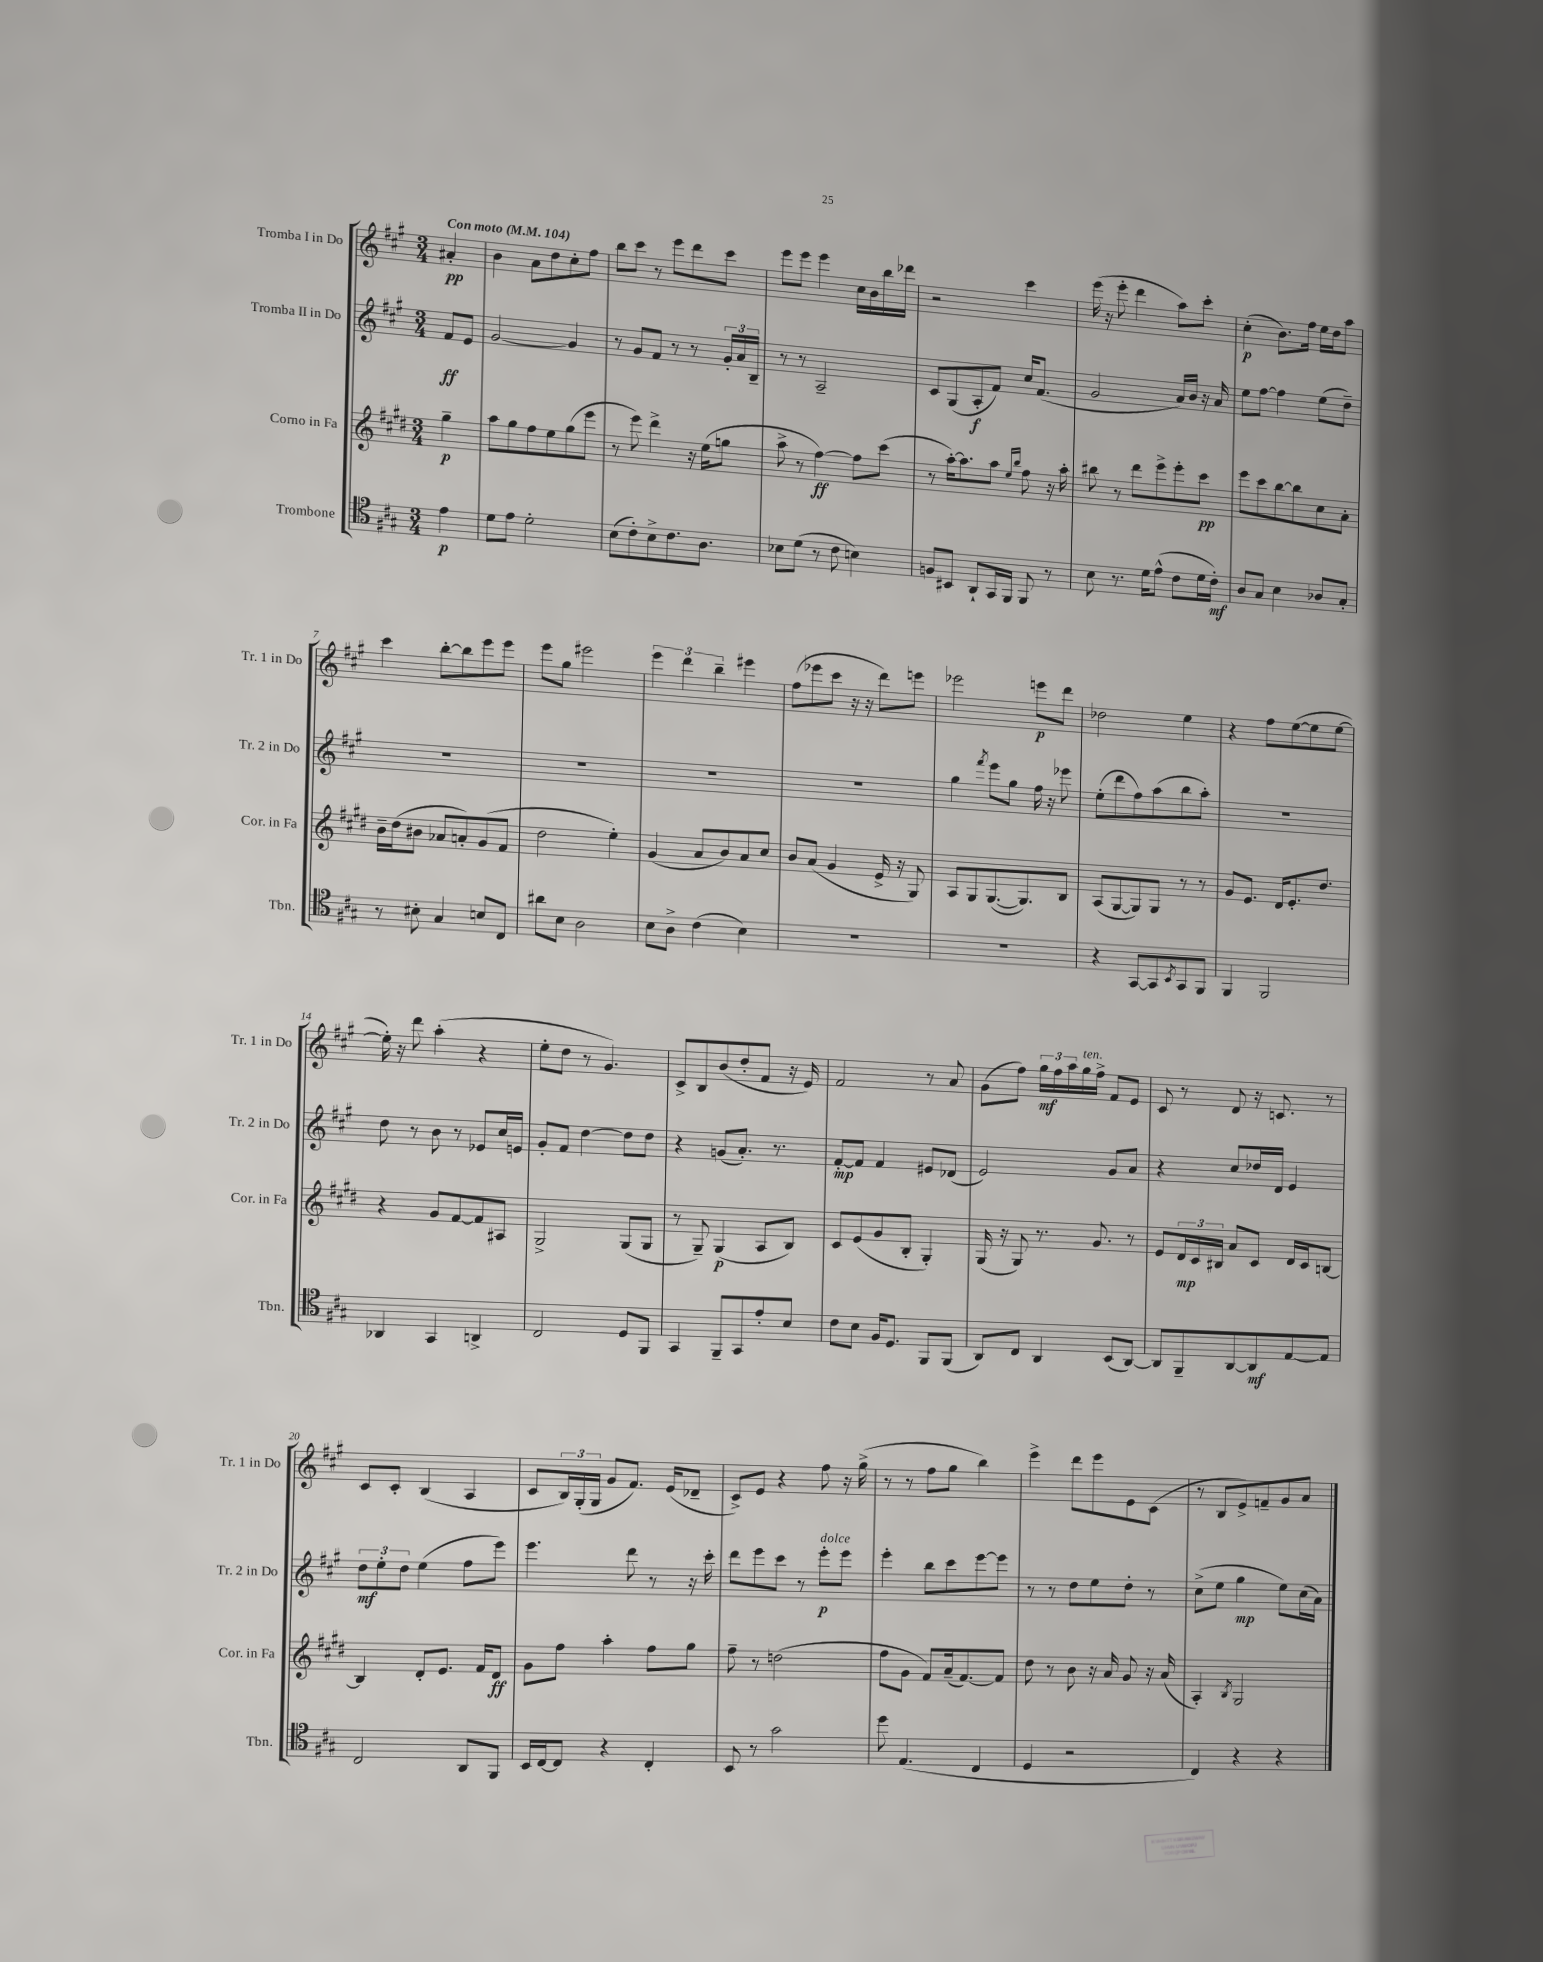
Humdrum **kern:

**kern	**dynam	**kern	**dynam	**kern	**dynam	**kern	**dynam
*part4	*part4	*part3	*part3	*part2	*part2	*part1	*part1
*staff4	*staff4	*staff3	*staff3	*staff2	*staff2	*staff1	*staff1
*I"Trombone	*	*I"Corno in Fa	*	*I"Tromba II in Do	*	*I"Tromba I in Do	*
*I'Tbn.	*	*I'Cor. in Fa	*	*I'Tr. 2 in Do	*	*I'Tr. 1 in Do	*
*clefC4	*	*clefG2	*	*clefG2	*	*clefG2	*
*k[f#c#g#]	*	*k[f#c#g#d#]	*	*k[f#c#g#]	*	*k[f#c#g#]	*
*M3/4	*	*M3/4	*	*M3/4	*	*M3/4	*
*MM104	*	*MM104	*	*MM104	*	*MM104	*
=	=	=	=	=	=	=	=
!	!	!	!	!	!	!LO:TX:a:B:t=Con moto	!
4e\	p	4gg#~\	p	8f#/L	ff	4a#X'/	pp
.	.	.	.	8e/J	.	.	.
=1	=1	=1	=1	=1	=1	=1	=1
8d\L	.	8aa\L	.	[2g#/	.	4b\	.
8e\J	.	8gg#\	.	.	.	.	.
2d'\	.	8ff#\	.	.	.	8a\L	.
.	.	8ee\	.	.	.	8dd\	.
.	.	(8gg#\	.	4g#/]	.	8cc#'\	.
.	.	8eee\J	.	.	.	8ff#\J	.
=2	=2	=2	=2	=2	=2	=2	=2
(8B\L	.	8r	.	8r	.	8bb\L	.
8c#'\)	.	8eee\)	.	8g#/L	.	8ccc#\J	.
8B^\	.	4ddd#^\	.	8f#/J	.	8r	.
8.c#\	.	.	.	8r	.	8eee\L	.
.	.	16r	.	8r	.	8ddd\	.
8.A\J	.	(16ee\KL	.	.	.	.	.
.	.	8ggn\J	.	24g#'/LL	.	8ccc#\J	.
.	.	.	.	24a/	.	.	.
.	.	.	.	24B~/JJ	.	.	.
=3	=3	=3	=3	=3	=3	=3	=3
8B-X\L	.	8aa^\	.	8r	.	8eee\L	.
(8d\J	.	8r	.	8r	.	8eee\J	.
8r	.	[4ff#\)	ff	2A~/	.	4eee\	.
8c#\	.	.	.	.	.	.	.
4Bn\)	.	8ff#\L]	.	.	.	16cc#\LL	.
.	.	.	.	.	.	16b\	.
.	.	(8ccc#\J	.	.	.	16bb\	.
.	.	.	.	.	.	16ddd-X\JJ	.
=4	=4	=4	=4	=4	=4	=4	=4
8Fn/L	.	8r	.	8c#/L	.	2r	.
8BB#X/J	.	[16aa'\KL)	.	(8G#/	.	.	.
.	.	8.aa\]	.	.	.	.	.
8AA`/L	.	.	.	8A'/	f	.	.
16GG#/L	.	8aa\J	.	8f#/J)	.	.	.
16FF#/JJ	.	.	.	.	.	.	.
.	.	16qqee/LL	.	.	.	.	.
.	.	16qqbb/JJ	.	.	.	.	.
8FF#/	.	8ff#\	.	16cc#/KL	.	4ccc#\	.
.	.	.	.	(8.f#/J	.	.	.
8r	.	16r	.	.	.	.	.
.	.	16aa'\	.	.	.	.	.
=5	=5	=5	=5	=5	=5	=5	=5
8B\	.	8bb#X\	.	2g#/	.	(16eee\	.
.	.	.	.	.	.	16r	.
8.r	.	8r	.	.	.	8eee'\	.
.	.	8ddd#\L	.	.	.	4ddd\	.
16d\KL	.	.	.	.	.	.	.
(8e^^\J	.	8eee^\	.	.	.	.	.
8c#\L	.	8eee'\	.	16a/LL)	.	8aa\L)	.
.	.	.	.	16b/JJ	.	.	.
16d\L	.	8ccc#\J	pp	16r	.	8ccc#'\J	.
16c#'\JJ)	mf	.	.	16a/	.	.	.
=6	=6	=6	=6	=6	=6	=6	=6
8A/L	.	8eee\L	.	8ee\L	.	(4cc#'\	p
8G#/J	.	8ccc#\	.	[8ff#\J	.	.	.
4B\	.	[8bb\	.	4ff#\]	.	8.b\L)	.
.	.	8bb\]	.	.	.	.	.
.	.	.	.	.	.	16ff#\Jk	.
8A-X/L	.	8cc#\	.	(8ee\L	.	16ee\LL	.
.	.	.	.	.	.	16dd\J	.
8G#'/J	.	8a'\J	.	8dd~\J)	.	8aa\J	.
!!LO:LB:g=z
=7	=7	=7	=7	=7	=7	=7	=7
8r	.	16b~\LL	.	2.r	.	4ccc#\	.
.	.	(16dd#\J	.	.	.	.	.
8B#X'\	.	8b#X\J	.	.	.	.	.
4G#/	.	8a-X/L	.	.	.	[8bb'\L	.
.	.	8an'/)	.	.	.	8bb\]	.
8Bn/L	.	(8g#/	.	.	.	8eee\	.
8C#/J	.	8f#/J	.	.	.	8eee\J	.
=8	=8	=8	=8	=8	=8	=8	=8
8a#X\L	.	2dd#\	.	2.r	.	8eee\L	.
8B\J	.	.	.	.	.	8gg#\J	.
2A\	.	.	.	.	.	2eee#X\	.
.	.	4ee'\)	.	.	.	.	.
=9	=9	=9	=9	=9	=9	=9	=9
8B\L	.	(4g#/	.	2.r	.	6eee\	.
8A^\J	.	.	.	.	.	.	.
.	.	.	.	.	.	6ddd\	.
(4c#\	.	8a/L	.	.	.	.	.
.	.	.	.	.	.	6bb~\	.
.	.	8b/)	.	.	.	.	.
4B\)	.	8a/	.	.	.	4eee#X\	.
.	.	8cc#/J	.	.	.	.	.
=10	=10	=10	=10	=10	=10	=10	=10
2.r	.	8b/L	.	2.r	.	(8ff#\L	.
.	.	(8a/J	.	.	.	8eee-X\	.
.	.	4g#/	.	.	.	8ccc#\J	.
.	.	.	.	.	.	16r	.
.	.	.	.	.	.	16r	.
.	.	16e^/	.	.	.	8ddd\L)	.
.	.	16r	.	.	.	.	.
.	.	8G#/)	.	.	.	8eeen\J	.
=11	=11	=11	=11	=11	=11	=11	=11
2.r	.	8A/L	.	4gg#\	.	2eee-X\	.
.	.	8G#/	.	.	.	.	.
.	.	.	.	8qfff#/	.	.	.
.	.	([8.G#/	.	8eee\L	.	.	.
.	.	.	.	8gg#\J	.	.	.
.	.	8.G#/])	.	.	.	.	.
.	.	.	.	16ff#\	.	8eeen\L	p
.	.	.	.	16r	.	.	.
.	.	8B/J	.	8eee-X\	.	8ddd\J	.
=12	=12	=12	=12	=12	=12	=12	=12
4r	.	(8A/L	.	(8ee'\L	.	2dd-X\	.
.	.	[8G#/	.	8ddd\	.	.	.
[8GG#/L	.	8G#/])	.	8ff#\)	.	.	.
8GG#/]	.	8G#/J	.	(8aa\	.	.	.
8qBB/	.	.	.	.	.	.	.
8GG#/	.	8r	.	8bb\	.	4ee\	.
8FF#/J	.	8r	.	8aa'\J)	.	.	.
=13	=13	=13	=13	=13	=13	=13	=13
4FF#/	.	8g#/L	.	2.r	.	4r	.
.	.	8.e/J	.	.	.	.	.
2FF#/	.	.	.	.	.	8ff#\L	.
.	.	16d#/KL	.	.	.	.	.
.	.	8.e'/	.	.	.	([8ee\	.
.	.	.	.	.	.	8ee\]	.
.	.	8.dd#/J	.	.	.	.	.
.	.	.	.	.	.	[8ee\J	.
!!LO:LB:g=z
=14	=14	=14	=14	=14	=14	=14	=14
4AA-X/	.	4r	.	8dd\	.	16ee'\])	.
.	.	.	.	.	.	16r	.
.	.	.	.	8r	.	8ddd\	.
4GG#/	.	8g#/L	.	8b\	.	(4aa'\	.
.	.	[8f#/	.	8r	.	.	.
4AAn^/	.	8f#/]	.	8e-X/L	.	4r	.
.	.	8A#X/J	.	16cc#/L	.	.	.
.	.	.	.	16en/JJ	.	.	.
=15	=15	=15	=15	=15	=15	=15	=15
2C#/	.	2G#^/	.	8g#'/L	.	8ee'\L	.
.	.	.	.	8f#/J	.	8dd\J	.
.	.	.	.	[4dd\	.	8r	.
.	.	.	.	.	.	4.g#/)	.
8D/L	.	(8G#/L	.	8dd\L]	.	.	.
8FF#/J	.	8G#/J	.	8dd\J	.	.	.
=16	=16	=16	=16	=16	=16	=16	=16
4GG#/	.	8r	.	4r	.	8c#^/L	.
.	.	8G#~/)	.	.	.	8B/	.
8FF#~/L	.	(4G#/	p	(8gn/L	.	(8b/	.
8GG#/	.	.	.	8.a'/J)	.	8dd'/	.
8e'/	.	8A/L	.	.	.	8f#/J	.
.	.	.	.	8.r	.	.	.
8B/J	.	8B/J)	.	.	.	16r	.
.	.	.	.	.	.	16e/)	.
=17	=17	=17	=17	=17	=17	=17	=17
8c#\L	.	8c#/L	.	[8f#'/L	mp	2f#/	.
8B\J	.	(8e/	.	8f#/J]	.	.	.
16F#/KL	.	8g#/	.	4f#/	.	.	.
8.D/J	.	.	.	.	.	.	.
.	.	8B'/J	.	.	.	.	.
8FF#/L	.	4G#'/)	.	8e#X/L	.	8r	.
(8FF#/J	.	.	.	(8d-X/J	.	8a/	.
=18	=18	=18	=18	=18	=18	=18	=18
8AA/L)	.	(16G#/	.	2e/)	.	(8g#\L	.
.	.	16r	.	.	.	.	.
8C#/J	.	8G#/)	.	.	.	8ff#\J)	.
4AA/	.	8.r	.	.	.	24gg#\LL	mf
.	.	.	.	.	.	24ff#\	.
.	.	.	.	.	.	24aa\	.
!	!	!	!	!	!	!LO:TX:a:i:t=ten.	!
.	.	.	.	.	.	16gg#\	.
.	.	8.g#/	.	.	.	16ff#^\JJ	.
(8BB/L	.	.	.	8g#/L	.	8f#/L	.
[8AA/J)	.	8r	.	8a/J	.	8e/J	.
=19	=19	=19	=19	=19	=19	=19	=19
8AA/L]	.	8e/L	.	4r	.	8c#/	.
8FF#~/	.	24d#/L	mp	.	.	8r	.
.	.	24c#/	.	.	.	.	.
.	.	24B#X/JJ	.	.	.	.	.
[8AA/	.	8a/L	.	8cc#/L	.	8d/	.
8AA/]	mf	8c#/J	.	16dd-X/L	.	16r	.
.	.	.	.	16d/JJ	.	8.cn/	.
[8E/	.	16d#/LL	.	4e/	.	.	.
.	.	16c#/J	.	.	.	.	.
8E/J]	.	[8Bn/J	.	.	.	8r	.
!!LO:LB:g=z
=20	=20	=20	=20	=20	=20	=20	=20
2C#/	.	4B/]	.	12dd\L	mf	8c#/L	.
.	.	.	.	12ee'\	.	.	.
.	.	.	.	.	.	8c#'/J	.
.	.	.	.	12dd\J	.	.	.
.	.	8d#'/L	.	(4ee\	.	(4B/	.
.	.	8.e/J	.	.	.	.	.
8AA/L	.	.	.	8ff#\L	.	4A/	.
.	.	16f#/KL	.	.	.	.	.
8FF#/J	.	8d#/J	ff	8eee\J)	.	.	.
=21	=21	=21	=21	=21	=21	=21	=21
16BB/LL	.	8g#\L	.	4.eee\	.	8c#/L	.
[16C#/J	.	.	.	.	.	.	.
8C#/J]	.	8ff#\J	.	.	.	24B/L)	.
.	.	.	.	.	.	(24G#'/	.
.	.	.	.	.	.	24G#/JJ	.
4r	.	4aa'\	.	.	.	8g#/L	.
.	.	.	.	8ddd\	.	8.f#/J)	.
4C#'/	.	8ff#\L	.	8r	.	.	.
.	.	.	.	.	.	(16e/KL	.
.	.	8gg#\J	.	16r	.	8d-X~/J	.
.	.	.	.	16ccc#'\	.	.	.
=22	=22	=22	=22	=22	=22	=22	=22
8BB/	.	8ff#~\	.	8ddd\L	.	8c#^/L)	.
8r	.	8r	.	8eee\	.	8e/J	.
2g#\	.	(2ddn\	.	8ccc#\J	.	4r	.
.	.	.	.	8r	.	.	.
!	!	!	!	!LO:TX:a:i:t=dolce	!	!	!
.	.	.	.	8eee'\L	p	8ff#\	.
.	.	.	.	8eee\J	.	16r	.
.	.	.	.	.	.	(16gg#^\	.
=23	=23	=23	=23	=23	=23	=23	=23
8dd\	.	8ff#\L	.	4eee'\	.	8r	.
(4.E/	.	8g#\J	.	.	.	8r	.
.	.	8f#/L)	.	8bb\L	.	8ff#\L	.
.	.	(16a~/k	.	8ccc#\	.	8gg#\J	.
.	.	[8.f#/)	.	.	.	.	.
4C#/	.	.	.	[8eee\	.	4bb\)	.
.	.	8f#/J]	.	8eee\J]	.	.	.
=24	=24	=24	=24	=24	=24	=24	=24
4D/	.	8dd#\	.	8r	.	4eee^\	.
.	.	8r	.	8r	.	.	.
2r	.	8b\	.	8dd\L	.	8ddd\L	.
.	.	16r	.	8ee\	.	8eee\	.
.	.	16a/	.	.	.	.	.
.	.	8g#/	.	8dd'\J	.	8e\	.
.	.	16r	.	8r	.	(8c#\J	.
.	.	(16a/	.	.	.	.	.
=25	=25	=25	=25	=25	=25	=25	=25
4C#/)	.	4A'/)	.	(8cc#^\L	.	8r	.
.	.	.	.	8ee\J	.	8B/L	.
.	.	8qB/	.	.	.	.	.
4r	.	2G#/	.	4gg#\	mp	8e^/)	.
.	.	.	.	.	.	8fn~/	.
4r	.	.	.	8ee\L)	.	8g#/	.
.	.	.	.	(16cc#\L	.	8a/J	.
.	.	.	.	16a\JJ)	.	.	.
==	==	==	==	==	==	==	==
*-	*-	*-	*-	*-	*-	*-	*-
